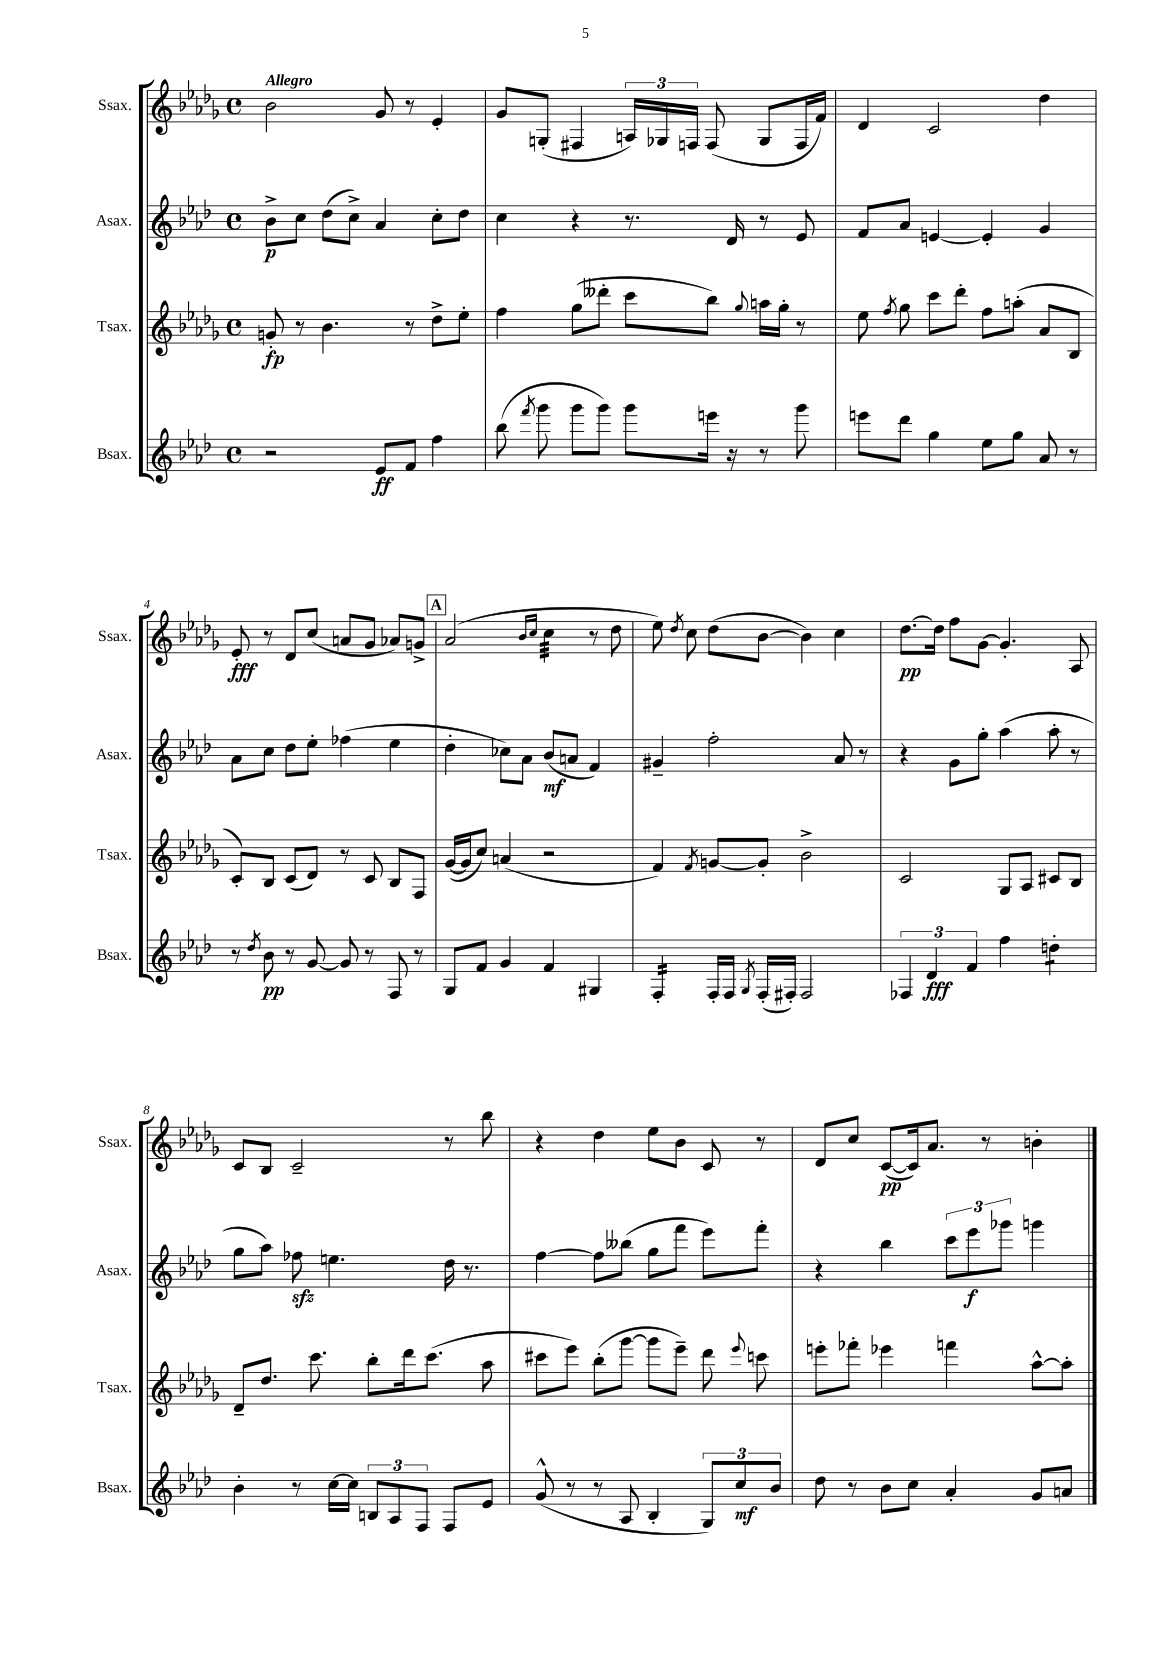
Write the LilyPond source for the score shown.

<<
\new StaffGroup <<
\new Staff = "s0" \with { instrumentName = "Ssax." shortInstrumentName = "Ssax." } {
    \clef treble \key des \major \defaultTimeSignature \time 4/4 \tempo "Allegro"
    \autoBeamOff bes'2 ges'8 r8 ees'4-. |
    ges'8[ g8]-.( fis4 \tuplet 3/2 { a16[) ges16 f16] } f8( ges8[ f16 f'16]) |
    des'4 c'2 des''4 |
    ees'8-.\fff r8 des'8[ c''8]( a'8[ ges'8] aes'8[) g'8]-> |
    \mark \markup { \box "A" } aes'2( \grace { bes'16[ c''16] } c''4:32 r8 des''8 |
    ees''8) \acciaccatura { des''8 } c''8 des''8[( bes'8]~ bes'4) c''4 |
    des''8.[~\pp des''16] f''8[ ges'8]~ ges'4.-. aes8 |
    c'8[ bes8] c'2-- r8 bes''8 |
    r4 des''4 ees''8[ bes'8] c'8 r8 |
    des'8[ c''8] c'8[~\pp( c'16) aes'8.] r8 b'4-. \bar "|." |
}
\new Staff = "s1" \with { instrumentName = "Asax." shortInstrumentName = "Asax." } {
    \clef treble \key aes \major \defaultTimeSignature \time 4/4
    \autoBeamOff bes'8[->\p c''8] des''8[( c''8]->) aes'4 c''8[-. des''8] |
    c''4 r4 r8. des'16 r8 ees'8 |
    f'8[ aes'8] e'4~ e'4-. g'4 |
    aes'8[ c''8] des''8[ ees''8]-. fes''4( ees''4 |
    \mark \markup { \box "A" } des''4-. ces''8[) aes'8] bes'8[\mf( a'8] f'4) |
    gis'4-- f''2-. aes'8 r8 |
    r4 g'8[ g''8]-. aes''4( aes''8-. r8 |
    g''8[ aes''8]) fes''8\sfz e''4. des''16 r8. |
    f''4~ f''8[ beses''8]( g''8[ f'''8] ees'''8[) f'''8]-. |
    r4 bes''4 \tuplet 3/2 { c'''8[ ees'''8\f ges'''8] } g'''4 \bar "|." |
}
\new Staff = "s2" \with { instrumentName = "Tsax." shortInstrumentName = "Tsax." } {
    \clef treble \key des \major \defaultTimeSignature \time 4/4
    \autoBeamOff g'8-.\fp r8 bes'4. r8 des''8[-> ees''8]-. |
    f''4 ges''8[( deses'''8]-. c'''8[ bes''8]) \appoggiatura { ges''8 } a''16[ ges''16]-. r8 |
    ees''8 \acciaccatura { f''8 } ges''8 c'''8[ des'''8]-. f''8[ a''8]-.( aes'8[ bes8] |
    c'8[-.) bes8] c'8[( des'8]) r8 c'8 bes8[ f8] |
    \mark \markup { \box "A" } ges'16[~( ges'16 c''8]) a'4( r2 |
    f'4) \acciaccatura { f'8 } g'8[~ g'8]-. bes'2-> |
    c'2 ges8[ aes8] cis'8[ bes8] |
    des'8[-- des''8.] c'''8. bes''8[-. des'''16 c'''8.]( aes''8 |
    cis'''8[ ees'''8]) bes''8[-.( ges'''8]~ ges'''8[ ees'''8]--) des'''8 \appoggiatura { ees'''8 } c'''8 |
    e'''8[-. fes'''8]-. ees'''4 f'''4 aes''8[~-^ aes''8]-. \bar "|." |
}
\new Staff = "s3" \with { instrumentName = "Bsax." shortInstrumentName = "Bsax." } {
    \clef treble \key aes \major \defaultTimeSignature \time 4/4
    \autoBeamOff r2 ees'8[\ff f'8] f''4 |
    bes''8( \acciaccatura { f'''8 } g'''8 g'''8[ g'''8]) g'''8[ e'''16] r16 r8 g'''8 |
    e'''8[ des'''8] g''4 ees''8[ g''8] aes'8 r8 |
    r8 \acciaccatura { des''8 } bes'8\pp r8 g'8~ g'8 r8 f8 r8 |
    \mark \markup { \box "A" } g8[ f'8] g'4 f'4 gis4 |
    f4:16-. f16[-. f16] \acciaccatura { g8 } f16[-.( fis16]-.) fis2 |
    \tuplet 3/2 { fes4 des'4\fff f'4 } f''4 d''4:8-. |
    bes'4-. r8 c''16[~ c''16] \tuplet 3/2 { b8[ aes8 f8] } f8[ ees'8] |
    g'8-^( r8 r8 aes8 bes4-. \tuplet 3/2 { g8[) c''8\mf bes'8] } |
    des''8 r8 bes'8[ c''8] aes'4-. g'8[ a'8] \bar "|." |
}
>>
>>
